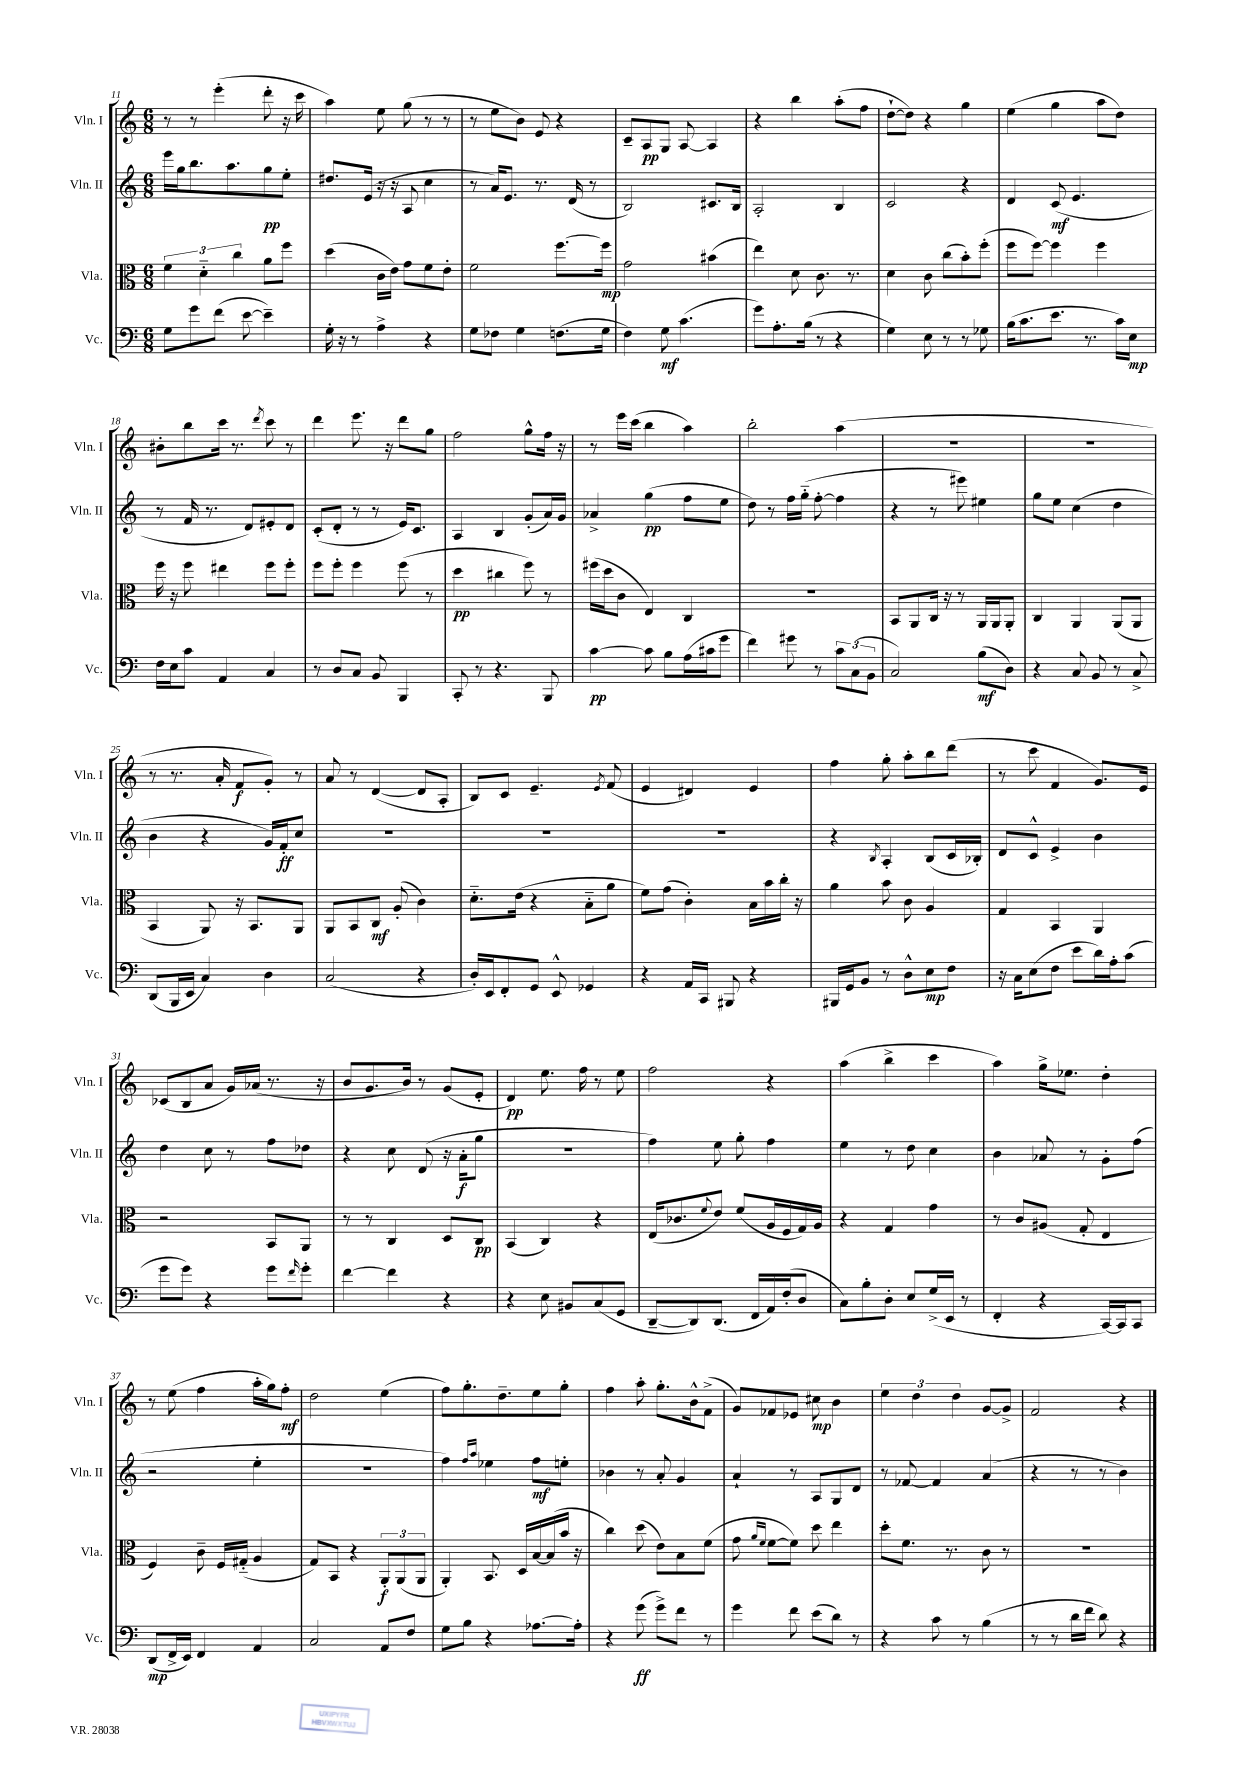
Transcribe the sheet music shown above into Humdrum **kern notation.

**kern	**kern	**kern	**kern
*staff4	*staff3	*staff2	*staff1
*clefF4	*clefC3	*clefG2	*clefG2
*k[]	*k[]	*k[]	*k[]
*M6/8	*M6/8	*M6/8	*M6/8
8G	6f	16eee	8r
.	.	16gg	.
8g	.	8.bb	8r
.	6d'~	.	.
(8f	.	.	(4eee'
.	.	8.aa	.
.	6cc	.	.
[8e	.	.	.
4e~])	8a	8gg	8ddd'
.	8ff	8ee'	16r
.	.	.	16ccc
=	=	=	=
16G'	(4dd	8.dd#	4aa)
16r	.	.	.
8r	.	.	.
.	.	(16e	.
4A^	16c	16r	8ee
.	16e)	16r	.
.	8g	8A	(8gg
4r	8f	4cc	8r
.	8e'	.	8r
=	=	=	=
8G	2f	8r	8r
8F-	.	16a)	8ee
.	.	8.e	.
4G	.	.	8b)
.	.	8.r	8e
(8.F	[8.ff	.	4r
.	.	(16d	.
.	.	8r	.
16G	16ff]	.	.
=	=	=	=
4F)	2g	2B)	8c~
.	.	.	8A
8G	.	.	8G
(4.c	.	.	[8A
.	(4b#	8.c#	4A]
.	.	16B	.
=	=	=	=
8g)	4ee)	2A'	4r
8.A'	.	.	.
.	8d	.	4bb
(16B	.	.	.
8r	8.c	.	.
4r	.	4B	(8aa'
.	8.r	.	.
.	.	.	8ff
=	=	=	=
4G)	4d	2c	[8dd`
.	.	.	8dd])
8E	8c	.	4r
8r	(8cc	.	.
8r	8b')	4r	4gg
8G-	(8ff'	.	.
=	=	=	=
(16B	8ff	4d	(4ee
8.c	.	.	.
.	[8ff)	.	.
8.e	4ff]	(8c	4gg
.	.	4.e	.
8.r	.	.	.
.	4ff	.	8aa
16c)	.	.	8dd)
16E	.	.	.
=	=	=	=
16F	16ff	8r	8b#'
16E	16r	.	.
8c	8ff	16f	8bb
.	.	8.r	.
4AA	4ee#	.	16ccc
.	.	.	8.r
.	.	8d)	.
.	.	.	8qddd
4C	8ff	8e#'	8ccc
.	8ff'	8d	8r
=	=	=	=
8r	8ff	(8c'	4ddd
8D	8ff'	8d'	.
8C	4ff	8r	8.eee
8BB	.	8r	.
.	.	.	16r
4BBB	(8ff	16e)	8ddd
.	.	8.c	.
.	8r	.	8gg
=	=	=	=
8CC'	4dd	4A	2ff
8r	.	.	.
4.r	4cc#	4B	.
.	8ff)	(8g'	8gg^^
8BBB	8r	16a)	16ff
.	.	16g	16r
=	=	=	=
[4c	(16ff#	4a-^	8r
.	16dd	.	.
.	8c	.	16eee
.	.	.	(16ccc
8c]	4E)	(4gg	4bb
8B	.	.	.
(16A	4C	8ff	4aa)
16c#	.	.	.
8g	.	8ee	.
=	=	=	=
4f)	2.r	8dd)	2bb'
.	.	8r	.
8g#	.	16ff	.
.	.	(16gg'~	.
8r	.	[8ff'	.
12c	.	4ff]	(4aa
(12C	.	.	.
12BB	.	.	.
=	=	=	=
2C)	8BB	4r	2.r
.	8AA	.	.
.	16C	8r	.
.	16r	.	.
.	8r	8eee#)	.
(8B	16AA	4ee#	.
.	16AA	.	.
8D)	8AA'	.	.
=	=	=	=
4r	4C	8gg	2.r
.	.	8ee	.
8C	4AA	(4cc	.
8BB	.	.	.
8r	(8AA	4dd	.
8C^	8AA	.	.
=	=	=	=
(8DD	4BB	4b	8r
16BBB	.	.	8.r
16EE	.	.	.
4C)	8AA)	4r	.
.	.	.	16a'
.	16r	.	8f
.	8.BB	.	.
4D	.	16g)	8g')
.	.	16f'	.
.	8AA	8cc	8r
=	=	=	=
(2C	8AA	2.r	8a
.	8BB	.	8r
.	8C	.	([4d
.	(8A'	.	.
4r	4c)	.	8d]
.	.	.	8A'
=	=	=	=
16D')	8.d'~	2.r	8B)
16EE	.	.	.
8FF'	.	.	8c
.	(16e	.	.
8GG	4r	.	4.e~
8EE^^	.	.	.
4GG-	8B'~	.	.
.	.	.	8qe
.	8a	.	(8f
=	=	=	=
4r	8f)	2.r	4e
.	(8g	.	.
16AA	4c')	.	4d#)
16CC	.	.	.
8BBB#	.	.	.
4r	16B	.	4e
.	16b	.	.
.	16cc'	.	.
.	16r	.	.
=	=	=	=
16BBB#	4a	4r	4ff
16GG	.	.	.
8BB	.	.	.
.	.	8qB	.
8r	8b	4A'	8gg'
8D^^	8c	.	8aa'
8E	4A	(8B	8bb
8F	.	16c	(8ddd
.	.	16B-')	.
=	=	=	=
16r	4G	8d	8r
16C	.	.	.
(8E	.	8c^^	8ccc
8F	4BB	4e^	4f
8e	.	.	.
16d)	4AA	4b	8.g)
16A'	.	.	.
(8c	.	.	.
.	.	.	16e
=	=	=	=
8g	2r	4dd	(8c-
8g)	.	.	8B
4r	.	8cc	8a
.	.	8r	16g)
.	.	.	(16a-
8g	8BB	8ff	8.r
16qqf	.	.	.
8g'	8AA	8dd-	.
.	.	.	16r
=	=	=	=
[4f	8r	4r	8b
.	8r	.	8.g
4f]	4C	8cc	.
.	.	.	16b)
.	.	(8d	8r
4r	8D	16r	(8g
.	.	16a'	.
.	8C	8gg	8e'
=	=	=	=
4r	(4BB	2.r	4d)
8E	4C)	.	8.ee
8BB#	.	.	.
.	.	.	16ff
(8C	4r	.	8r
8GG	.	.	8ee
=	=	=	=
[8DD~	(16E	4ff)	2ff
.	8.c-	.	.
8DD])	.	.	.
.	8qqf	.	.
(8.DD	8e)	8ee	.
.	(8f	8gg'	.
16FF	.	.	.
16AA)	16A	4ff	4r
(16F'	16F	.	.
8D	16G)	.	.
.	16A	.	.
=	=	=	=
8C)	4r	4ee	(4aa
8B'	.	.	.
8D'	4G	8r	4bb^
8E	.	8dd	.
(16G^	4g	4cc	4ccc
16EE	.	.	.
8r	.	.	.
=	=	=	=
4FF'	8r	4b	4aa)
.	8c	.	.
4r	(8A#	8a-	16gg^
.	.	.	8.ee-
.	8G'	8r	.
[16CC)	4E	8g'	4dd'
16CC]	.	.	.
8CC	.	(8ff	.
=	=	=	=
(8DD	4F)	2r	8r
16FF^	.	.	(8ee
16EE)	.	.	.
4FF	8c~	.	4ff
.	16F	.	.
.	(16G#'~	.	.
4AA	4A	4ee'	16aa'
.	.	.	16gg)
.	.	.	8ff'
=	=	=	=
2C	8G)	2.r	2dd
.	8BB	.	.
.	4r	.	.
8AA	12AA'	.	(4ee
.	(12AA	.	.
8F	.	.	.
.	12AA	.	.
=	=	=	=
8G	4AA')	4ff)	8ff)
8B	.	.	8.gg'
.	.	16qqff	.
.	.	16qqaa	.
4r	8.BB	4ee-	.
.	.	.	8.dd~
.	16D	.	.
[8.A-	[16B	8ff	8ee
.	(16B]	.	.
.	16b	8ee'	8gg'
16A-']	16r	.	.
=	=	=	=
4r	4cc)	4b-	4ff
(8g	(8dd	8r	8aa'
8g^)	8e)	8a'	8.gg'
8f	8B	4g	.
.	.	.	16b^^
8r	(8f	.	(8f^
=	=	=	=
4g	8g	4a`	8g)
.	16qqa	.	.
.	16qqf	.	.
.	[8f	.	8f-
8f	8f])	8r	8e-
(8e	8dd	8A	8cc#
8d)	4ee	8G	4b
8r	.	8d	.
=	=	=	=
4r	8dd'	8r	6ee
.	8.f	[8f-	.
.	.	.	6dd
8c	.	4f-]	.
.	8.r	.	.
.	.	.	6dd
8r	.	.	.
(4B	8c	(4a	[8g
.	8r	.	8g^]
=	=	=	=
8r	2.r	4r	2f
8r	.	.	.
16d	.	8r	.
16f	.	.	.
8d)	.	8r	.
4r	.	4b)	4r
==	==	==	==
*-	*-	*-	*-
